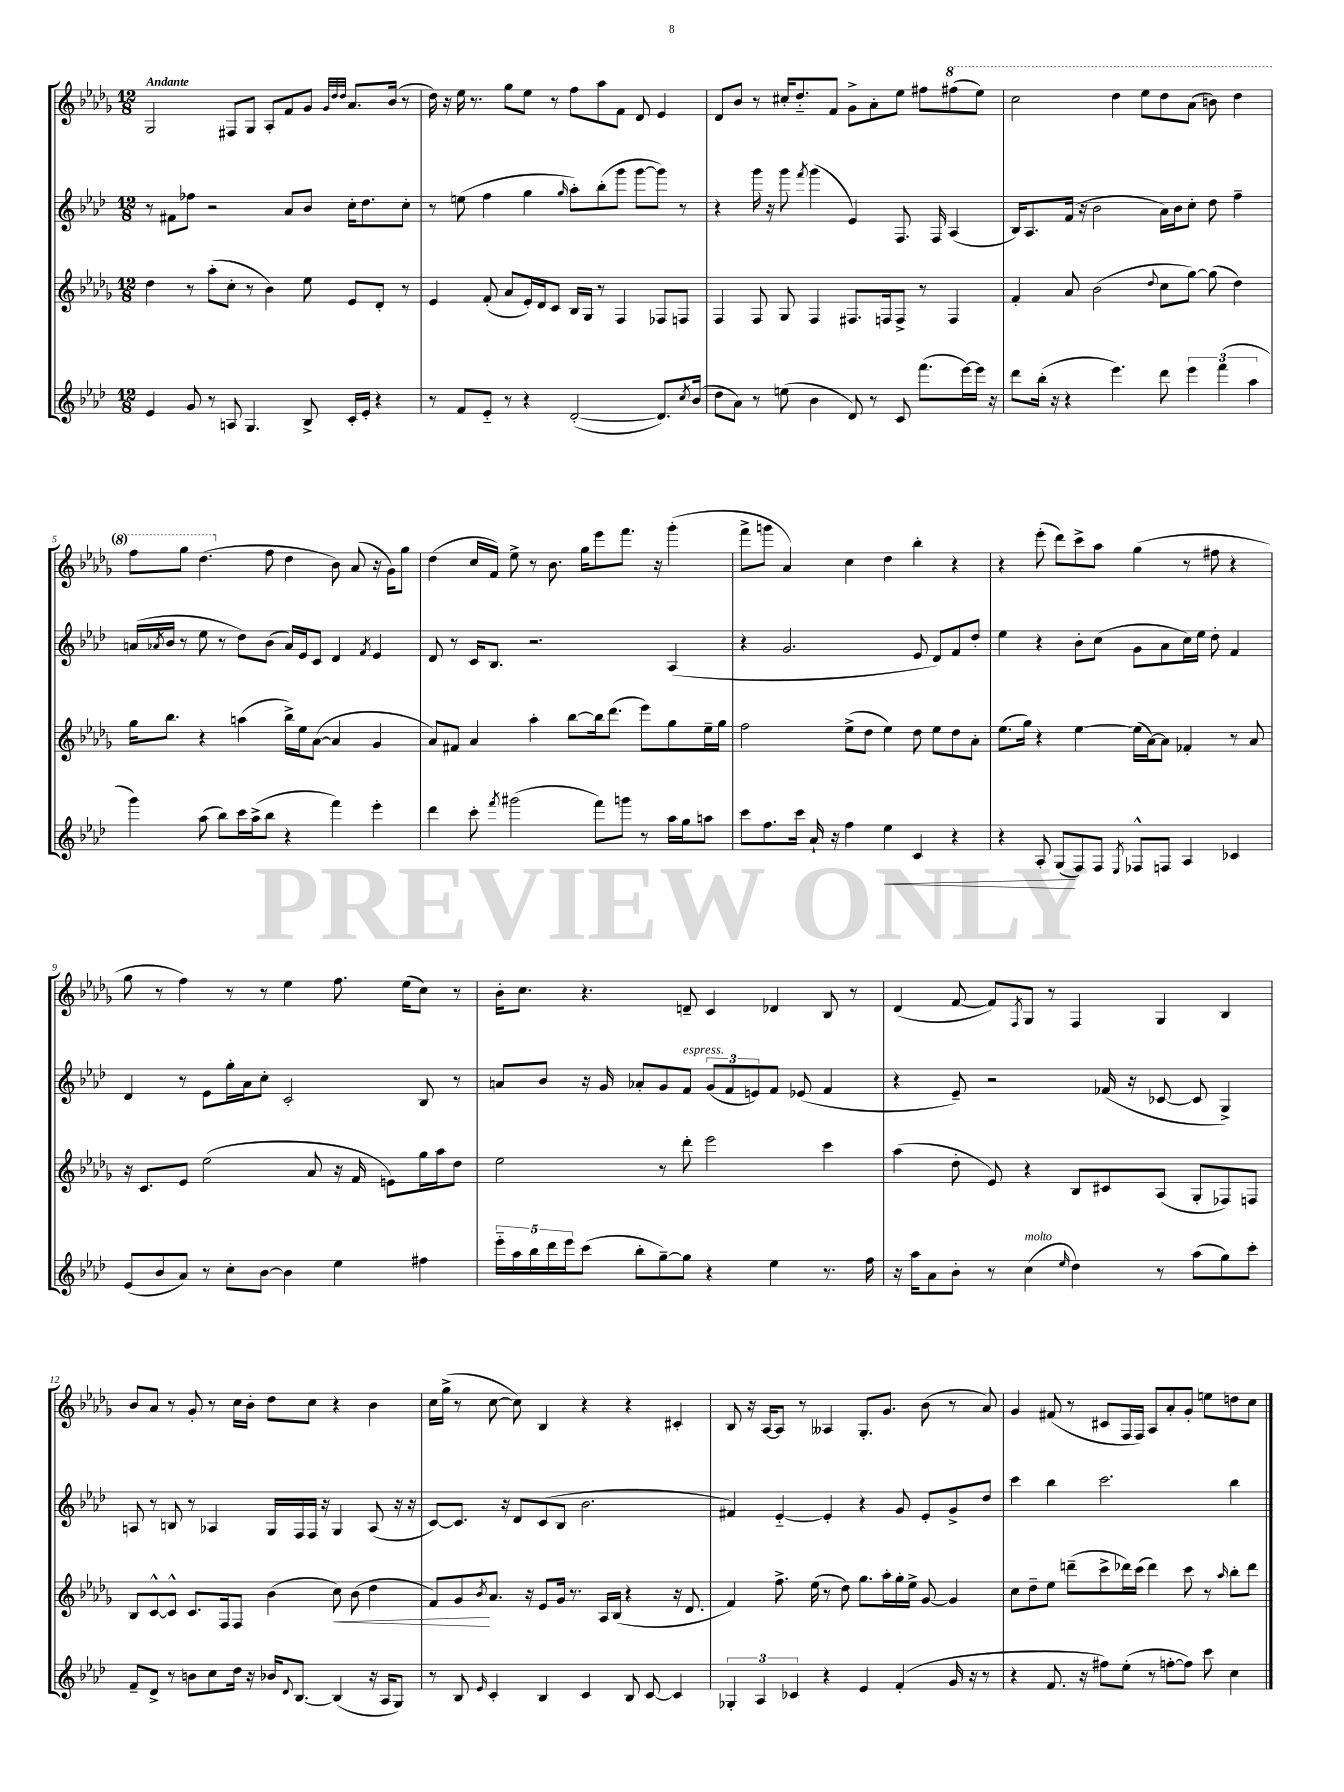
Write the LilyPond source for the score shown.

<<
\new StaffGroup <<
\new Staff = "s0" {
    \clef treble \key des \major \numericTimeSignature \time 12/8 \tempo "Andante"
    ges2 fis8 ges8 aes8-. f'8 ges'8 \grace { ges'32 des''32 des''32 } aes'8. bes'16( r8 |
    des''16) r16 ees''16 r8. ges''8 ees''8 r8 f''8 aes''8 f'8 des'8 ees'4 |
    des'8 bes'8 r8 cis''16-. des''8.-_ f'8 ges'8-> aes'8-. ees''8 fis''8 \ottava #1 fis'''8( ees'''8) |
    c'''2 des'''4 ees'''8 des'''8 aes''8( b''8) des'''4 |
    f'''8 ges'''8 des'''4.( \ottava #0 f''8 des''4 bes'8) aes'8( r16 ges'16) ges''8 |
    des''4( c''16 f'16) ees''8-> r8 bes'8. ges''16 ees'''8 f'''8. r16 ges'''4-.( |
    f'''8-> g'''8 aes'4) c''4 des''4 bes''4-. r4 |
    r4 ees'''8-.( des'''8) c'''8-> aes''8 ges''4( r8 fis''8 r4 |
    ges''8 r8 f''4) r8 r8 ees''4 f''8. ees''16( c''8) r8 |
    bes'16-. c''8. r4. d'8-- c'4 des'4 bes8 r8 |
    des'4( f'8~ f'8) \acciaccatura { f8 } ges8 r8 f4 ges4 bes4 |
    bes'8 aes'8 r8 ges'8-. r8 c''16 bes'16-. des''8 c''8 r4 bes'4 |
    c''16 ges''16->( r8 c''8~ c''8) bes4 r4 r4 cis'4-. |
    bes8 r16 aes16~ aes8 r8 aeses4 ges8.-. ges'8. bes'8( r8 aes'8) |
    ges'4 fis'8( r8 cis'8 f16 f16) aes8 aes'8-. ges'8-. e''8 d''8 c''8 \bar "|." |
}
\new Staff = "s1" {
    \clef treble \key aes \major \numericTimeSignature \time 12/8
    r8 fis'8 fes''8 r2 aes'8 bes'8 c''16-. des''8. c''8-. |
    r8 e''8( f''4 g''4 \grace { g''16 } aes''8-.) bes''8-.( g'''8 g'''8~ g'''8) r8 |
    r4 g'''16 r16 g'''8 \acciaccatura { f'''8 } g'''4( ees'4) f8. f16 aes4( |
    bes16) aes8. f'16( r16 bes'2 aes'16) bes'16 c''8-. des''8 f''4-- |
    a'16( \acciaccatura { aes'8 } bes'16 r8 ees''8 r8 des''8) bes'8( aes'16) ees'16 c'8 des'4 \acciaccatura { f'8 } ees'4 |
    des'8 r8 c'16 bes8. r2. aes4( |
    r4 g'2. ees'8 des'8) f'8 des''8-. |
    ees''4 r4 bes'8-. c''8( g'8 aes'8 c''16) ees''16 des''8-. f'4 |
    des'4 r8 ees'8 g''16-. aes'16 c''8-. c'2-. bes8 r8 |
    a'8 bes'8 r16 g'16 aes'8-. g'8 f'8^\markup { \italic "espress." } \tuplet 3/2 { g'8( f'8 e'8) } f'8 ees'8( f'4 |
    r4 ees'8--) r2 fes'16( r16 ces'8~ ces'8 g4->) |
    a8 r8 b8 r8 aes4 g16 f16 f16 r16 g4 aes8( r16 r16 |
    c'8~) c'8. r16 des'8 c'8( bes8 bes'2. |
    fis'4) ees'4~-_ ees'4-. r4 g'8 ees'8-. g'8-> des''8 |
    c'''4 bes''4 c'''2. bes''4 \bar "|." |
}
\new Staff = "s2" {
    \clef treble \key des \major \numericTimeSignature \time 12/8
    des''4 r8 aes''8-.( c''8-. r8 bes'4) ees''8 ees'8 des'8-. r8 |
    ees'4 f'8-.( aes'8 ees'16-.) des'16 c'8 bes16 ges16 r8 f4 fes8 f8 |
    f4 f8 ges8 f4 fis8. f16 f8-> r8 f4 |
    f'4-. aes'8 bes'2( \appoggiatura { des''8 } c''8 ges''8~) ges''8( des''4) |
    ges''16 bes''8. r4 a''4( bes''16->) ees''16 aes'8~( aes'4 ges'4 |
    aes'8) fis'8 aes'4 aes''4-. bes''8~ bes''16 des'''8.( ees'''8) ges''8 ees''16-- ges''16 |
    f''2 ees''8->( des''8 ees''4) des''8 ees''8 des''8 aes'8-. |
    ees''8.( ges''16) r4 ees''4~ ees''16( aes'16~) aes'8 fes'4-. r8 aes'8 |
    r16 c'8. ees'8 ees''2( aes'8 r16 f'16 e'8) ges''16 aes''16 des''8 |
    ees''2 r8 des'''8-. ees'''2 c'''4 |
    aes''4( des''8-. ees'8) r4 bes8 cis'8 aes8( ges8-. fes8) f8 |
    bes8 c'8~-^ c'8-^ c'8. f16 f8 bes'4( c''8\<) bes'8( des''4 |
    f'8) ges'8\! \acciaccatura { bes'8 } aes'8. r16 ees'8 ges'16 r8. aes16 bes16( r4 r16 des'8. |
    f'4) f''8.-> ees''16( r8 des''8) ges''8. aes''16-. ges''16-. ees''16-> ges'8~ ges'4 |
    c''8 des''8-- ees''8 d'''8--( c'''8-> des'''16) c'''16( des'''4) c'''8 r8 \grace { aes''16 } bes''8-. des'''8 \bar "|." |
}
\new Staff = "s3" {
    \clef treble \key aes \major \numericTimeSignature \time 12/8
    ees'4 g'8 r8 a8 g4. bes8-> c'16-. ees'16-. r4 |
    r8 f'8 ees'8-_ r8 r4 des'2~-.( des'8.) \acciaccatura { c''8 } bes'16( |
    des''8 aes'8) r8 e''8( bes'4 des'8) r8 c'8 f'''8.( ees'''16~) ees'''16 r16 |
    des'''8 bes''16-.( r16 r4 ees'''4.) des'''8 \tuplet 3/2 { ees'''4 f'''4( aes''4 } |
    g'''4) aes''8( bes''8) c'''16 aes''16->( bes''8 r4 f'''4) ees'''4-. |
    des'''4 c'''8-. \acciaccatura { f'''8 } gis'''2( f'''8) g'''8 r8 aes''16 g''16 a''8 |
    c'''8 f''8. c'''16 aes'16-! r16 f''4 ees''4\< c'4 r4 |
    r4 aes8-. g8\!( f8) f8 \acciaccatura { ees8 } fes8-^ f8 aes4 ces'4 |
    ees'8( bes'8 aes'8) r8 c''8-. bes'8~ bes'4 ees''4 fis''4 |
    \tuplet 5/4 { ees'''16-_ aes''16 bes''16 des'''16 ees'''16 } c'''8( bes''8-. g''8~--) g''8 r4 ees''4 r8. f''16 |
    r16 aes''16 aes'8 bes'8-. r8 c''4^\markup { \italic "molto" }( \grace { ees''16 } des''4) r8 aes''8( g''8) c'''8-. |
    f'8-- des'8-> r8 b'8 c''8 des''16 r16 bes'16 \appoggiatura { des'8 } bes8.~ bes4( r16 aes16 g8) |
    r8 bes8 \grace { ees'16 } c'4-. bes4 c'4 bes8 c'8~ c'4 |
    \tuplet 3/2 { ges4-. aes4 ces'4 } r4 ees'4 f'4-.( g'16 r16 r8 |
    r4 f'8. r16 fis''8) ees''8-.( r8 f''8~-. f''8) c'''8 c''4 \bar "|." |
}
>>
>>
